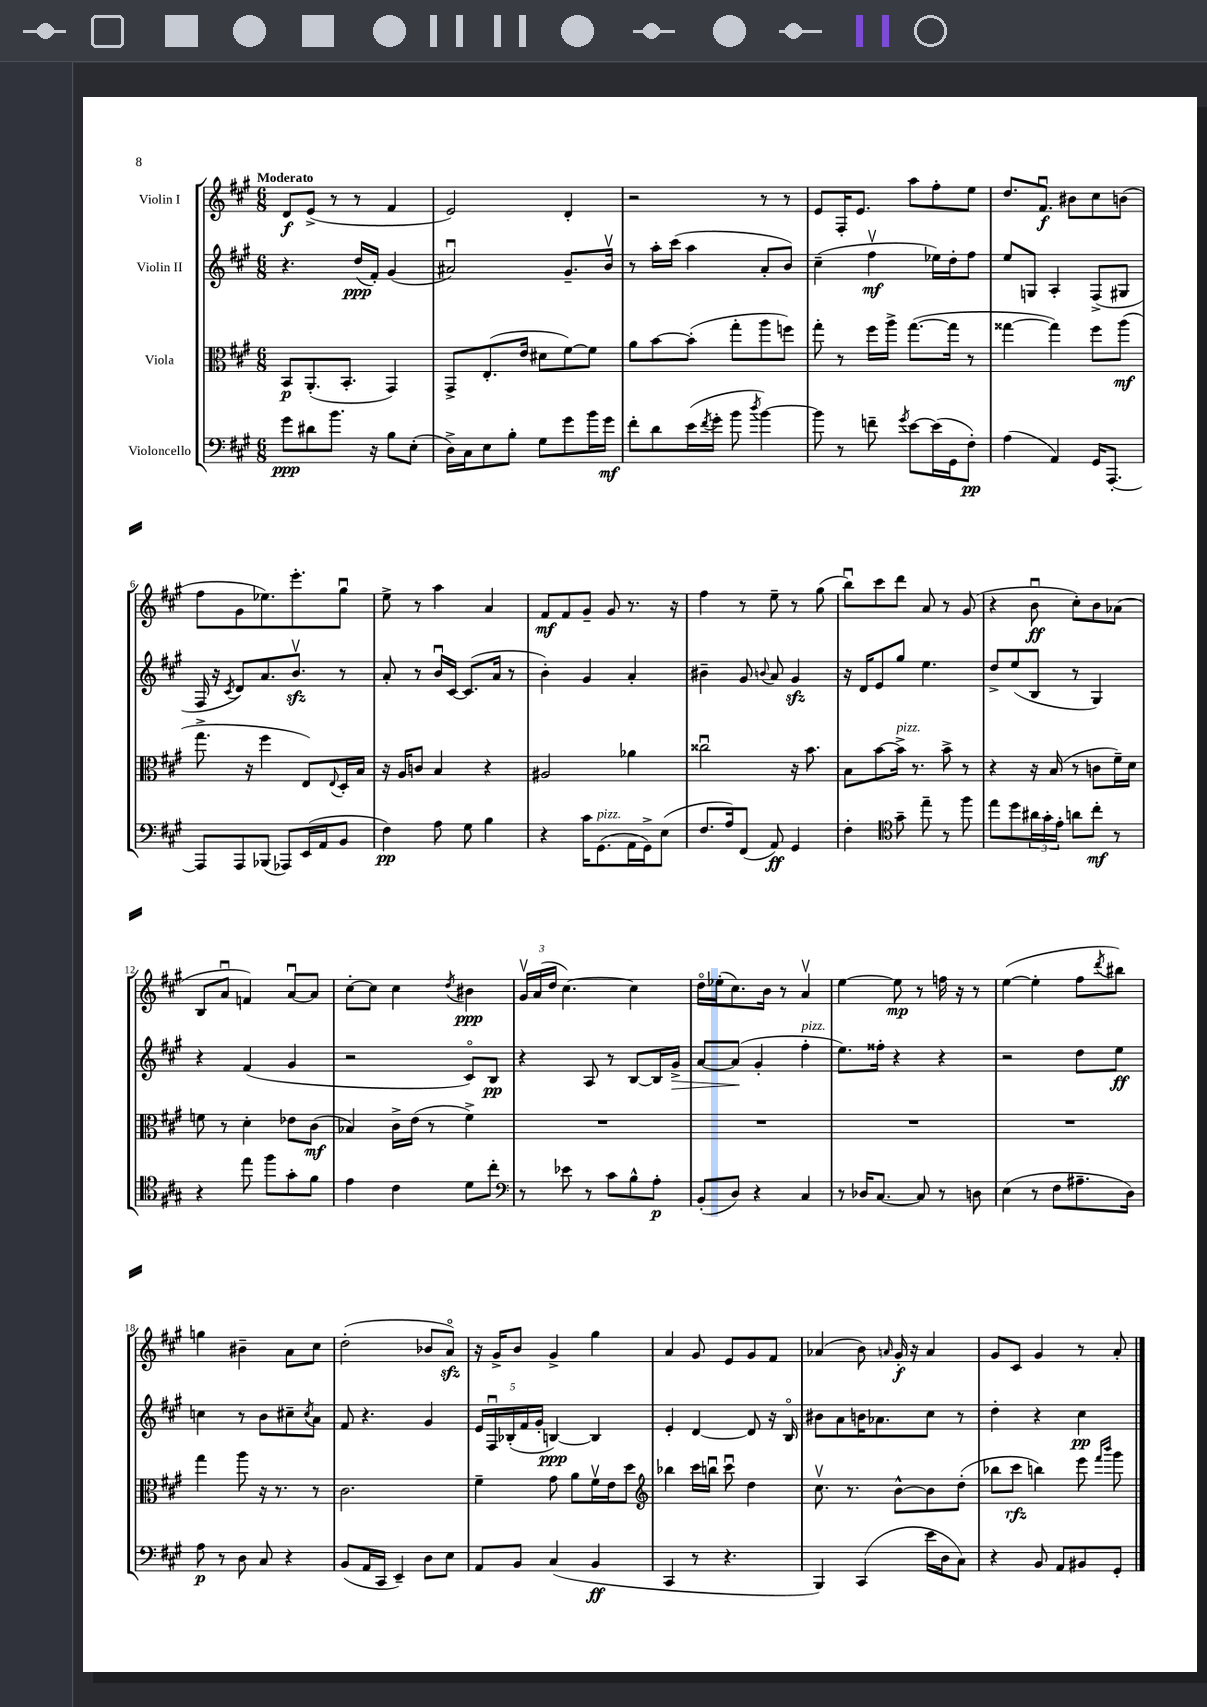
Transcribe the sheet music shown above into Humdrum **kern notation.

**kern	**dynam	**kern	**dynam	**kern	**dynam	**kern	**dynam
*part4	*part4	*part3	*part3	*part2	*part2	*part1	*part1
*staff4	*staff4	*staff3	*staff3	*staff2	*staff2	*staff1	*staff1
*I"Violoncello	*	*I"Viola	*	*I"Violin II	*	*I"Violin I	*
*clefF4	*	*clefC3	*	*clefG2	*	*clefG2	*
*k[f#c#g#]	*	*k[f#c#g#]	*	*k[f#c#g#]	*	*k[f#c#g#]	*
*M6/8	*	*M6/8	*	*M6/8	*	*M6/8	*
=1	=1	=1	=1	=1	=1	=1	=1
!	!	!	!	!	!	!LO:TX:a:B:t=Moderato	!
8g#\L	ppp	8BB/L	p	4.r	.	8d/L	f
8d#X\	.	(8.AA'/	.	.	.	(8e^/J	.
8.b\J	.	.	.	.	.	8r	.
.	.	8.BB'/J	.	.	.	.	.
.	.	.	.	(16dd/LL	ppp	8r	.
16r	.	.	.	16f#'/JJ)	.	.	.
8B\L	.	4GG#/)	.	(4g#/	.	4f#/	.
(8E'\J	.	.	.	.	.	.	.
=2	=2	=2	=2	=2	=2	=2	=2
16D^\LL)	.	8GG#^/L	.	2a#Xu/)	.	2e/)	.
16C#\J	.	.	.	.	.	.	.
8E\	.	(8.E'/	.	.	.	.	.
8B'\J	.	.	.	.	.	.	.
.	.	16e/Jk	.	.	.	.	.
8G#\L	.	8d#X\L	.	.	.	.	.
8g#\	.	[8f#\)	.	8.g#~/L	.	4d'/	.
16b\L	.	8f#\J]	.	.	.	.	.
16g#\JJ	mf	.	.	16bv/Jk	.	.	.
=3	=3	=3	=3	=3	=3	=3	=3
8f#'\L	.	8a\L	.	8r	.	2r	.
8d\	.	[8b\	.	16aa'\LL	.	.	.
.	.	.	.	(16ccc#\JJ	.	.	.
(16e\L	.	(8b'\J]	.	4aa\	.	.	.
8qf#/	.	.	.	.	.	.	.
16g#'\JJ	.	.	.	.	.	.	.
8b\	.	8gg#'\L	.	.	.	.	.
8qdd/	.	.	.	.	.	.	.
[4b\)	.	8aa\	.	8a'/L	.	8r	.
.	.	8ffn\J)	.	8b/J)	.	8r	.
=4	=4	=4	=4	=4	=4	=4	=4
8b\]	.	8gg#'\	.	(4cc#~\	.	8e/L	.
8r	.	8r	.	.	.	16F#'/K	.
.	.	.	.	.	.	8.e/J	.
8fn~\	.	16ff#\LL	.	4ff#v\	mf	.	.
.	.	16aa^\JJ	.	.	.	.	.
8qg#/	.	.	.	.	.	.	.
[8e\L	.	([8.gg#\L	.	.	.	8aa\L	.
(16e\L]	.	.	.	16ee-X\LL)	.	8ff#'\	.
16GG#\J	.	16gg#\Jk]	.	16dd'\J	.	.	.
8F#'\J)	pp	8r	.	8ff#\J	.	8ee\J	.
=5	=5	=5	=5	=5	=5	=5	=5
(4A\	.	[4gg##X\	.	8ee/L	.	8.dd/L	.
.	.	.	.	8Gn/J	.	.	.
.	.	.	.	.	.	8.f#u/J	f
4AA/)	.	4gg##\])	.	4A'/	.	.	.
.	.	.	.	.	.	8b#X\L	.
16GG#/KL	.	8ff#\L	.	(8F#^/L	.	8cc#\	.
[8.AAA'/J	.	.	.	.	.	.	.
.	.	(8aa\J	mf	8G#X/J	.	(8bn\J	.
!!LO:LB:g=z
=6	=6	=6	=6	=6	=6	=6	=6
8AAA/L]	.	8.gg#^\	.	16F#/	.	8ff#\L	.
.	.	.	.	16r	.	.	.
.	.	.	.	8qc#/	.	.	.
8AAA/	.	.	.	8d/L)	.	8g#\	.
.	.	16r	.	.	.	.	.
(8BBB-X/J	.	4ff#\	.	8.a/	.	8.ee-X\)	.
8AAA-X/L)	.	.	.	.	.	.	.
.	.	.	.	8.bzzv/J	.	8.eee'\	.
(16EE/L	.	8E/L)	.	.	.	.	.
16AA/J	.	.	.	.	.	.	.
.	.	8qqE/	.	.	.	.	.
8BB/J	.	16D'/L	.	8r	.	8gg#u\J	.
.	.	16B/JJ	.	.	.	.	.
=7	=7	=7	=7	=7	=7	=7	=7
4F#\)	pp	16r	.	8a'/	.	8ee^\	.
.	.	16A/KL	.	.	.	.	.
.	.	8cn/J	.	8r	.	8r	.
8A\	.	4B/	.	16bu/LL	.	4aa\	.
.	.	.	.	[16c#/JJ	.	.	.
8G#\	.	.	.	(8.c#/L]	.	.	.
4B\	.	4r	.	.	.	4a/	.
.	.	.	.	16a/Jk	.	.	.
.	.	.	.	8r	.	.	.
=8	=8	=8	=8	=8	=8	=8	=8
4r	.	2A#X/	.	4b'\)	.	8f#/L	mf
.	.	.	.	.	.	8f#/	.
16c#\KL	.	.	.	4g#/	.	8g#~/J	.
!LO:TX:a:i:t=pizz.	!	!	!	!	!	!	!
(8.GG#\	.	.	.	.	.	.	.
.	.	.	.	.	.	8g#/	.
16AA\L	.	4a-X\	.	4a'/	.	8.r	.
16GG#^\J)	.	.	.	.	.	.	.
(8E\J	.	.	.	.	.	.	.
.	.	.	.	.	.	16r	.
=9	=9	=9	=9	=9	=9	=9	=9
8.F#/L	.	2cc##Xu\	.	4b#X~\	.	4ff#\	.
16A/k)	.	.	.	.	.	.	.
(8FF#/J	.	.	.	8g#/	.	8r	.
.	.	.	.	8qqbn/	.	.	.
8AA/)	ff	.	.	8a/	.	8ee~\	.
4GG#/	.	16r	.	4g#zz/	.	8r	.
.	.	8.b\	.	.	.	.	.
.	.	.	.	.	.	(8gg#\	.
=10	=10	=10	=10	=10	=10	=10	=10
4F#'\	.	8B\L	.	16r	.	8bbu\L)	.
.	.	.	.	16d/KL	.	.	.
.	.	[8b\	.	8e/	.	8ccc#\	.
*clefC4	*	*	*	*	*	*	*
!	!	!LO:TX:a:i:t=pizz.	!	!	!	!	!
8g#~\	.	16b^\Jk]	.	8gg#/J	.	8ddd\J	.
.	.	8.r	.	.	.	.	.
8ee~\	.	.	.	4.ee\	.	8a/	.
8r	.	8b^\	.	.	.	8r	.
8ff#\	.	8r	.	.	.	(8g#/	.
=11	=11	=11	=11	=11	=11	=11	=11
8ee\L	.	4r	.	8dd^/L	.	4r	.
8dd\	.	.	.	(8ee/	.	.	.
24a#X\L	.	16r	.	8B/J	.	8bu\	ff
24g#'\	.	.	.	.	.	.	.
.	.	(16B/	.	.	.	.	.
24e'\JJ	.	.	.	.	.	.	.
8an\L	.	8r	.	8r	.	8cc#'\L)	.
8cc#'\J	mf	8cn\L	.	4G#/)	.	8b\	.
8r	.	16f#~\L)	.	.	.	(8a-X\J	.
.	.	16d\JJ	.	.	.	.	.
!!LO:LB:g=z
=12	=12	=12	=12	=12	=12	=12	=12
4r	.	8fn\	.	4r	.	8B/L	.
.	.	8r	.	.	.	8au/J	.
8ee\	.	4d'\	.	(4f#/	.	4fn/)	.
8ff#\L	.	.	.	.	.	.	.
8g#'\	.	8e-X\L	.	4g#/	.	[8au/L	.
8f#\J	.	(8c#\J	mf	.	.	8a/J]	.
=13	=13	=13	=13	=13	=13	=13	=13
4e\	.	4B-X/)	.	2r	.	[8cc#'\L	.
.	.	.	.	.	.	8cc#\J]	.
4c#\	.	16c#^\LL	.	.	.	4cc#\	.
.	.	(16e\JJ	.	.	.	.	.
.	.	8r	.	.	.	.	.
.	.	.	.	.	.	8qdd/	.
8d\L	.	4f#^\)	.	8c#/L)	.	4b#X\	ppp
8cc#'\J	.	.	.	8B/J	pp	.	.
=14	=14	=14	=14	=14	=14	=14	=14
*clefF4	*	*	*	*	*	*	*
8r	.	2.r	.	4r	.	24g#v/LL	.
.	.	.	.	.	.	(24a/	.
.	.	.	.	.	.	24dd/JJ	.
8e-X\	.	.	.	.	.	[4.cc#\)	.
8r	.	.	.	8A/	.	.	.
8c#\L	.	.	.	8r	.	.	.
8B^^\	.	.	.	[8B/L	.	4cc#\]	.
8A'\J	p	.	.	16B/L]	.	.	.
!	!	!	!	!	!LO:HP:b	!	!
.	.	.	.	16g#^/JJ	>	.	.
=15	=15	=15	=15	=15	=15	=15	=15
(8BB'/L	.	2.r	.	[8a/L	.	16dd\LL	.
.	.	.	.	.	.	(16ee-X'\J	.
8D/J)	.	.	.	(8a/J]	.	8.cc#\)	.
4r	.	.	.	4g#'/	]	.	.
.	.	.	.	.	.	16b\Jk	.
.	.	.	.	.	.	8r	.
!	!	!	!	!LO:TX:a:i:t=pizz.	!	!	!
4C#/	.	.	.	4ff#'\	.	4av/	.
=16	=16	=16	=16	=16	=16	=16	=16
8r	.	2.r	.	8.ee\L)	.	[4ee\	.
16D-X/KL	.	.	.	.	.	.	.
[8.C#/J	.	.	.	16ff##X'\Jk	.	.	.
.	.	.	.	4r	.	8ee\]	mp
8C#/]	.	.	.	.	.	8r	.
8r	.	.	.	4r	.	16ffn\	.
.	.	.	.	.	.	16r	.
8Dn\	.	.	.	.	.	8r	.
=17	=17	=17	=17	=17	=17	=17	=17
(4E\	.	2.r	.	2r	.	([4ee\	.
8r	.	.	.	.	.	4ee'\]	.
8F#\L	.	.	.	.	.	.	.
8.A#X~\	.	.	.	8dd\L	.	8ff#\L	.
.	.	.	.	.	.	8qddd/	.
.	.	.	.	8ee\J	ff	8bb#X\J)	.
16D\Jk)	.	.	.	.	.	.	.
!!LO:LB:g=z
=18	=18	=18	=18	=18	=18	=18	=18
8A\	p	4gg#\	.	4ccn\	.	4ggn\	.
8r	.	.	.	.	.	.	.
8D\	.	8aa\	.	8r	.	4b#X~\	.
8C#/	.	16r	.	8b\L	.	.	.
.	.	8.r	.	.	.	.	.
4r	.	.	.	8cc#X~\	.	8a\L	.
.	.	.	.	8qcc#/	.	.	.
.	.	8r	.	8a\J	.	8cc#\J	.
=19	=19	=19	=19	=19	=19	=19	=19
(8BB/L	.	2.c#\	.	8f#/	.	(2dd'\	.
16AA/L	.	.	.	4.r	.	.	.
16CC#/JJ	.	.	.	.	.	.	.
4EE~/)	.	.	.	.	.	.	.
8D\L	.	.	.	4g#/	.	8b-X/L	.
8E\J	.	.	.	.	.	8azz/J)	.
=20	=20	=20	=20	=20	=20	=20	=20
8AA/L	.	4f#~\	.	20e/LL	.	16r	.
.	.	.	.	20F#u/	.	.	.
.	.	.	.	.	.	16g#^/KL	.
.	.	.	.	(20B-X'/	.	.	.
8BB/J	.	.	.	.	.	8b/J	.
.	.	.	.	20f#/	.	.	.
.	.	.	.	20g#'/JJ	.	.	.
(4C#/	.	8g#\	.	[4Bn/)	ppp	4g#^/	.
.	.	8a\L	.	.	.	.	.
4BB/	ff	16f#v\L	.	4B/]	.	4gg#\	.
.	.	16e\J	.	.	.	.	.
.	.	8dd\J	.	.	.	.	.
=21	=21	=21	=21	=21	=21	=21	=21
*	*	*clefG2	*	*	*	*	*
4CC#/	.	4bb-X\	.	4e'/	.	4a/	.
8r	.	16ccc#\LL	.	[4d/	.	8g#/	.
.	.	16bbnu\JJ	.	.	.	.	.
4.r	.	8ccc#u\	.	.	.	8e/L	.
.	.	4dd\	.	8d/]	.	8g#/	.
.	.	.	.	16r	.	8f#/J	.
.	.	.	.	16B/	.	.	.
=22	=22	=22	=22	=22	=22	=22	=22
4BBB/)	.	8.cc#v\	.	8b#X\L	.	(4a-X/	.
.	.	.	.	8a\	.	.	.
.	.	8.r	.	.	.	.	.
(4CC#/	.	.	.	16bn\K	.	8b\)	.
.	.	.	.	8.a-X\	.	.	.
.	.	.	.	.	.	16qqan/	.
.	.	[8b^^\L	.	.	.	16g#'/	f
.	.	.	.	.	.	16r	.
16e\LL	.	8b\]	.	8cc#\J	.	4a/	.
16D\J	.	.	.	.	.	.	.
8C#\J)	.	(8dd'\J	.	8r	.	.	.
=23	=23	=23	=23	=23	=23	=23	=23
4r	.	8bb-X\L	.	4dd'\	.	8g#/L	.
.	.	8ccc#\J	rfz	.	.	8c#/J	.
8BB/	.	4bbn\)	.	4r	.	4g#/	.
8AA/L	.	.	.	.	.	.	.
8BB#X/	.	8eee\	.	4cc#\	pp	8r	.
.	.	16qqfff#/LL	.	.	.	.	.
.	.	16qqbbb/JJ	.	.	.	.	.
8GG#'/J	.	8ggg#\	.	.	.	8a'/	.
==	==	==	==	==	==	==	==
*-	*-	*-	*-	*-	*-	*-	*-
